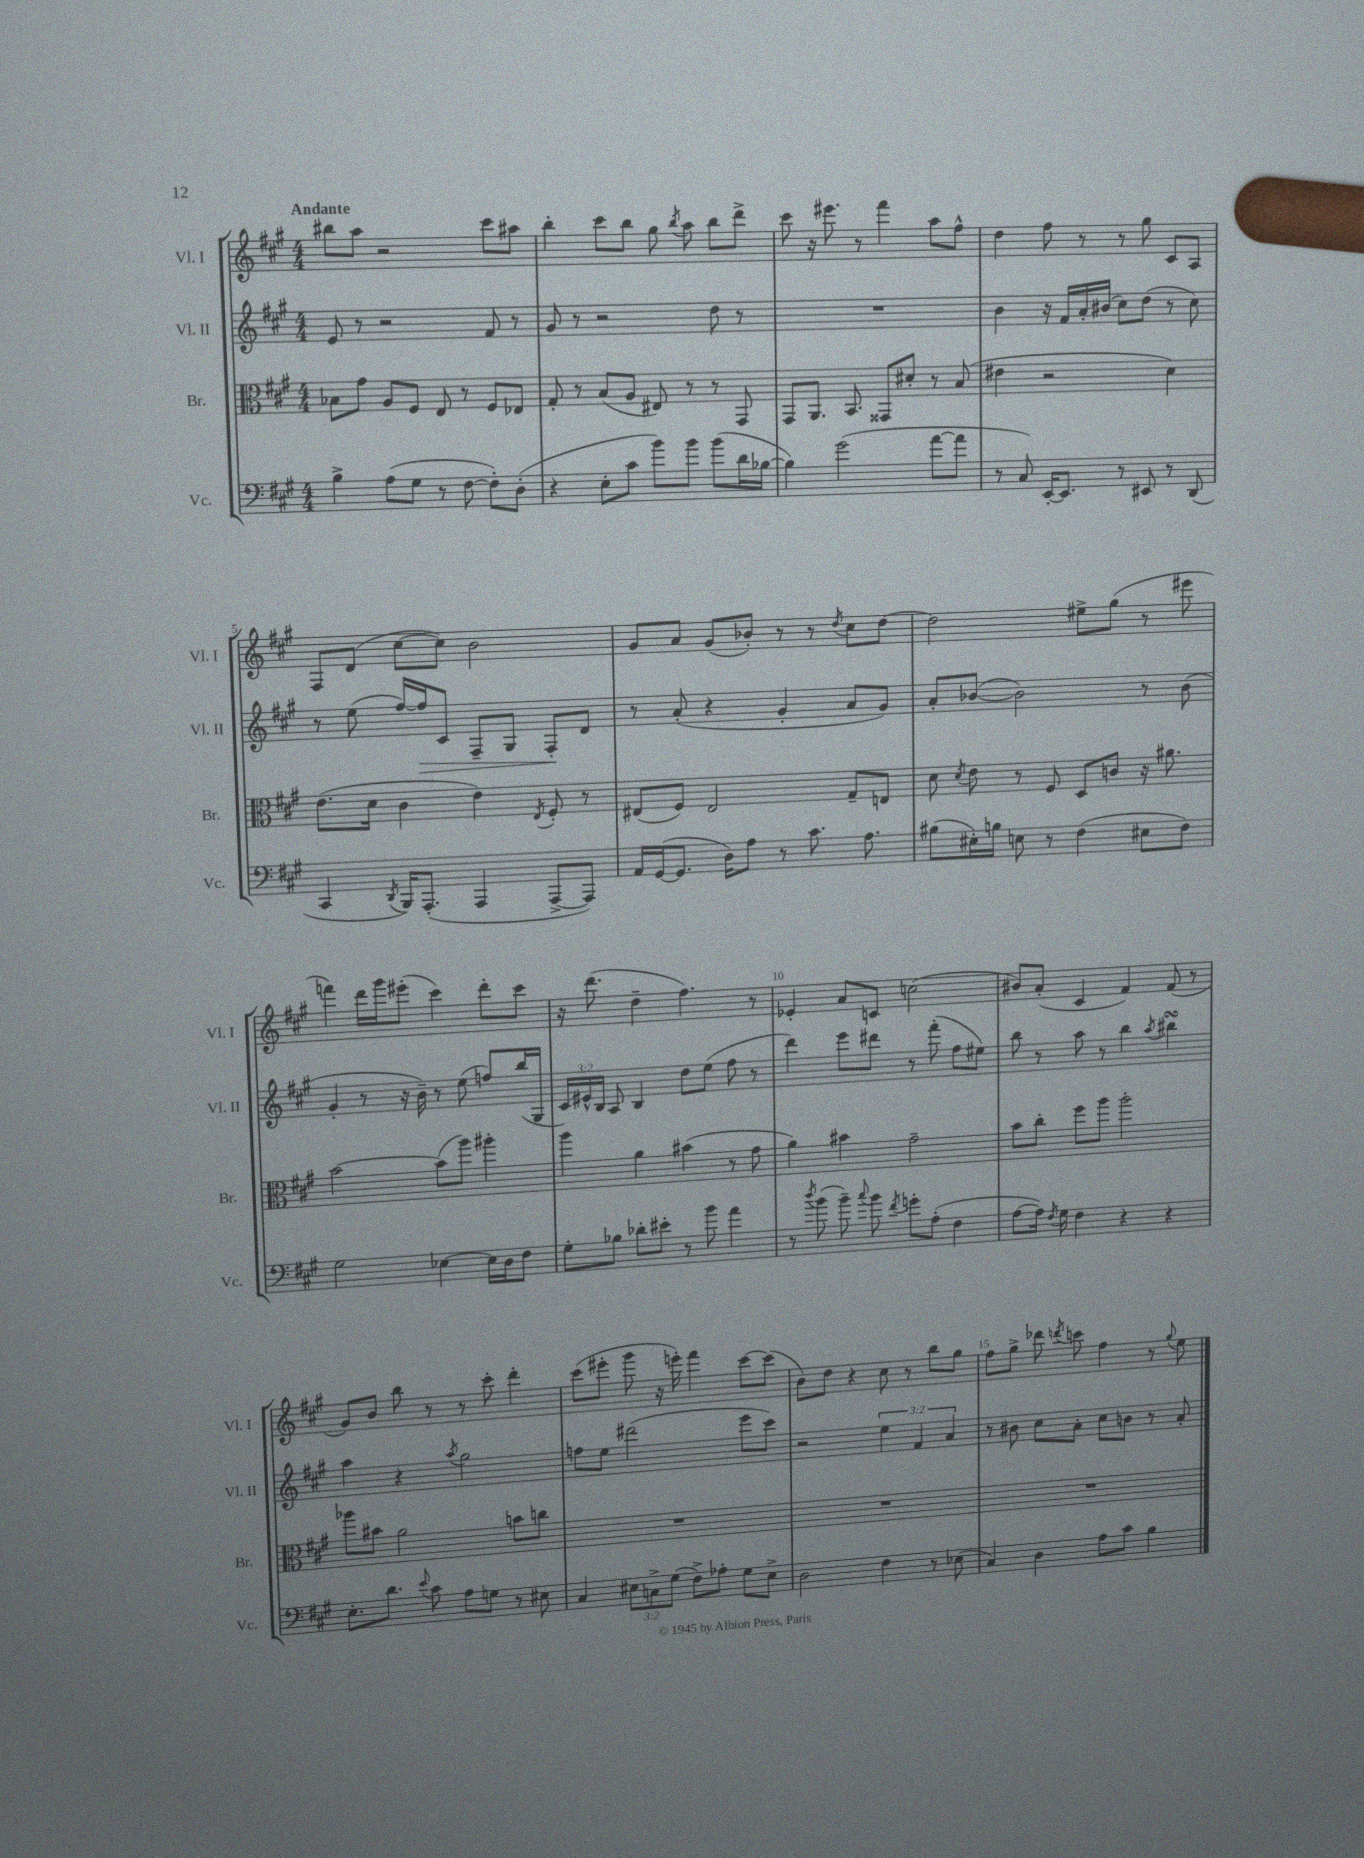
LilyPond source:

<<
\new StaffGroup <<
\new Staff = "s0" \with { instrumentName = "Vl. I" shortInstrumentName = "Vl. I" } {
    \clef treble \key a \major \numericTimeSignature \time 4/4 \tempo "Andante"
    \autoBeamOff bis''8[ a''8] r2 cis'''8[ ais''8] |
    b''4-. cis'''8[ b''8] gis''8 \acciaccatura { b''8 } a''8 b''8[ d'''8]-> |
    cis'''8 r16 eis'''8. r8 fis'''4 a''8[ fis''8]-^ |
    d''4 fis''8 r8 r8 gis''8 cis'8[ a8] |
    fis8[ d'8]( cis''8[~ cis''8]) b'2 |
    gis'8[ a'8] gis'8[( bes'8]-.) r8 r8 \acciaccatura { d''8 } cis''8[ d''8]~ |
    d''2 eis''8[-> gis''8]( r8 eis'''8 |
    f'''4) d'''16[ gis'''16 eis'''8]-.( cis'''4) d'''8[-. cis'''8] |
    r16 d'''8.( d''4-- fis''4.) r8 |
    ees'4-. a'8[ c'8] c''2( |
    bis'8[) a'8]-.( cis'4 fis'4) fis'8( r8 |
    gis'8[) b'8] b''8 r8 r8 cis'''8-. d'''4-. |
    cis'''8[( eis'''8]-. gis'''8 r16 e'''16-.) fis'''4 cis'''8[~ cis'''8]( |
    b'8[) d''8] r4 cis''8 r8 b''8[ gis''8] |
    fis''8[ gis''8]-> des'''8 \acciaccatura { d'''8 } c'''8 fis''4 r8 \appoggiatura { gis''8 } e''8 \bar "|." |
}
\new Staff = "s1" \with { instrumentName = "Vl. II" shortInstrumentName = "Vl. II" } {
    \clef treble \key a \major \numericTimeSignature \time 4/4 \override Staff.TupletNumber.text = #tuplet-number::calc-fraction-text
    \autoBeamOff e'8 r8 r2 fis'8 r8 |
    gis'8 r8 r2 d''8 r8 |
    R1 |
    b'4 r16 fis'16[ a'16-. bis'16]( cis''8[) d''8]( r8 cis''8) |
    r8 e''8( fis''16[~) fis''16\> cis'8] fis8[-- gis8] fis8[-.\! d'8] |
    r8 a'8-.( r4 gis'4-. a'8[ gis'8]) |
    a'8[-. bes'8]~( bes'2) r8 bes'8( |
    gis'4-. r8 r16 b'16--) r8 e''8( f''8[) b''16( gis16] |
    \tuplet 3/2 { cis'16[) eis'16-^ b16] } a8 b4 d''8[ e''8]( fis''8 r8 |
    d'''4) e'''8[ dis'''8] r8 fis'''8-.( fis''8[ eis''8]) |
    b''8 r8 a''8 r8 b''4 \acciaccatura { a''8 } bis''4\turn |
    a''4 r4 \acciaccatura { a''8 } gis''2 |
    f''8[ e''8] dis'''2( e'''8[ cis'''8]) |
    r2 \tuplet 3/2 { e''4 fis'4 a'4 } |
    r8 bis'8 cis''8[ a'8]-. cis''8[ b'8] r8 a'8-. \bar "|." |
}
\new Staff = "s2" \with { instrumentName = "Br." shortInstrumentName = "Br." } {
    \clef alto \key a \major \numericTimeSignature \time 4/4
    \autoBeamOff bes8[ gis'8] a8[ fis8] e8 r8 fis8[ ees8] |
    gis8-. r8 b8[( a8] eis8) r8 r8 gis,8 |
    gis,8[ a,8.] b,8. gisis,8[ dis'8]-. r8 b8( |
    eis'4 r2 d'4) |
    e'8.[( d'16] cis'4 e'4) \acciaccatura { e8 } fis8-. r8 |
    eis8[( fis8]) eis2 gis8[-- e8] |
    d'8 \acciaccatura { d'8 } e'8 r8 fis8 d8[ c'8] r16 ais'8. |
    b'2~ b'8[( a''8]) ais''4-. |
    a''4 a'4 bis'4( r8 gis'8 |
    a'4) bis'4 gis'2-- |
    b'8[ cis''8]-. fis''8[ a''8] a''2-. |
    aes''8[ bis'8] a'2 b'8[ c''8] |
    R1 |
    R1 |
    R1 \bar "|." |
}
\new Staff = "s3" \with { instrumentName = "Vc." shortInstrumentName = "Vc." } {
    \clef bass \key a \major \numericTimeSignature \time 4/4 \override Staff.TupletNumber.text = #tuplet-number::calc-fraction-text
    \autoBeamOff b4-> a8[( gis8] r8 fis8~ fis8[-.) d8]-.( |
    r4 e8[-. cis'8] b'8[) b'8] b'8[( d'16 bes16]~ |
    bes4) gis'2( a'8[~ a'8] |
    r8 cis8) e,16[~-. e,8.] r8 eis,8 r8 d,8( |
    cis,4 \acciaccatura { d,8 } b,,16[) a,,8.]-.( a,,4 a,,8[~-> a,,8]) |
    a,16[ gis,16~( gis,8.] d16[) a8] r8 cis'8. a8. |
    bis8[( eis16-.) b16] e8 r8 fis4( eis8[ fis8]) |
    gis2 ees4~ ees16[ d16 fis8] |
    gis8[-. bes8] des'8[-. eis'8]-. r8 b'8 a'4 |
    r8 \acciaccatura { d''8 } b'8( b'8--) \appoggiatura { cis''8 } b'8 \acciaccatura { fis'8 } g'8[-. a8]-.( fis4 |
    a8[~ a16]) \acciaccatura { fis8 } gis16 fis4 r4 r4 |
    e8.[-. d'8.] \appoggiatura { e'8 } cis'8 a8[ g8] r8 eis8 |
    cis4 \tuplet 3/2 { eis8[ c8-> gis8]( } fis8[->) aes8]-. gis8[ eis8]-> |
    d2 fis4 r8 ees8( |
    cis4) d4 a8[ cis'8] b4 \bar "|." |
}
>>
>>
\layout { \context { \Score \override BarNumber.break-visibility = ##(#f #t #t) barNumberVisibility = #(every-nth-bar-number-visible 5) } }
